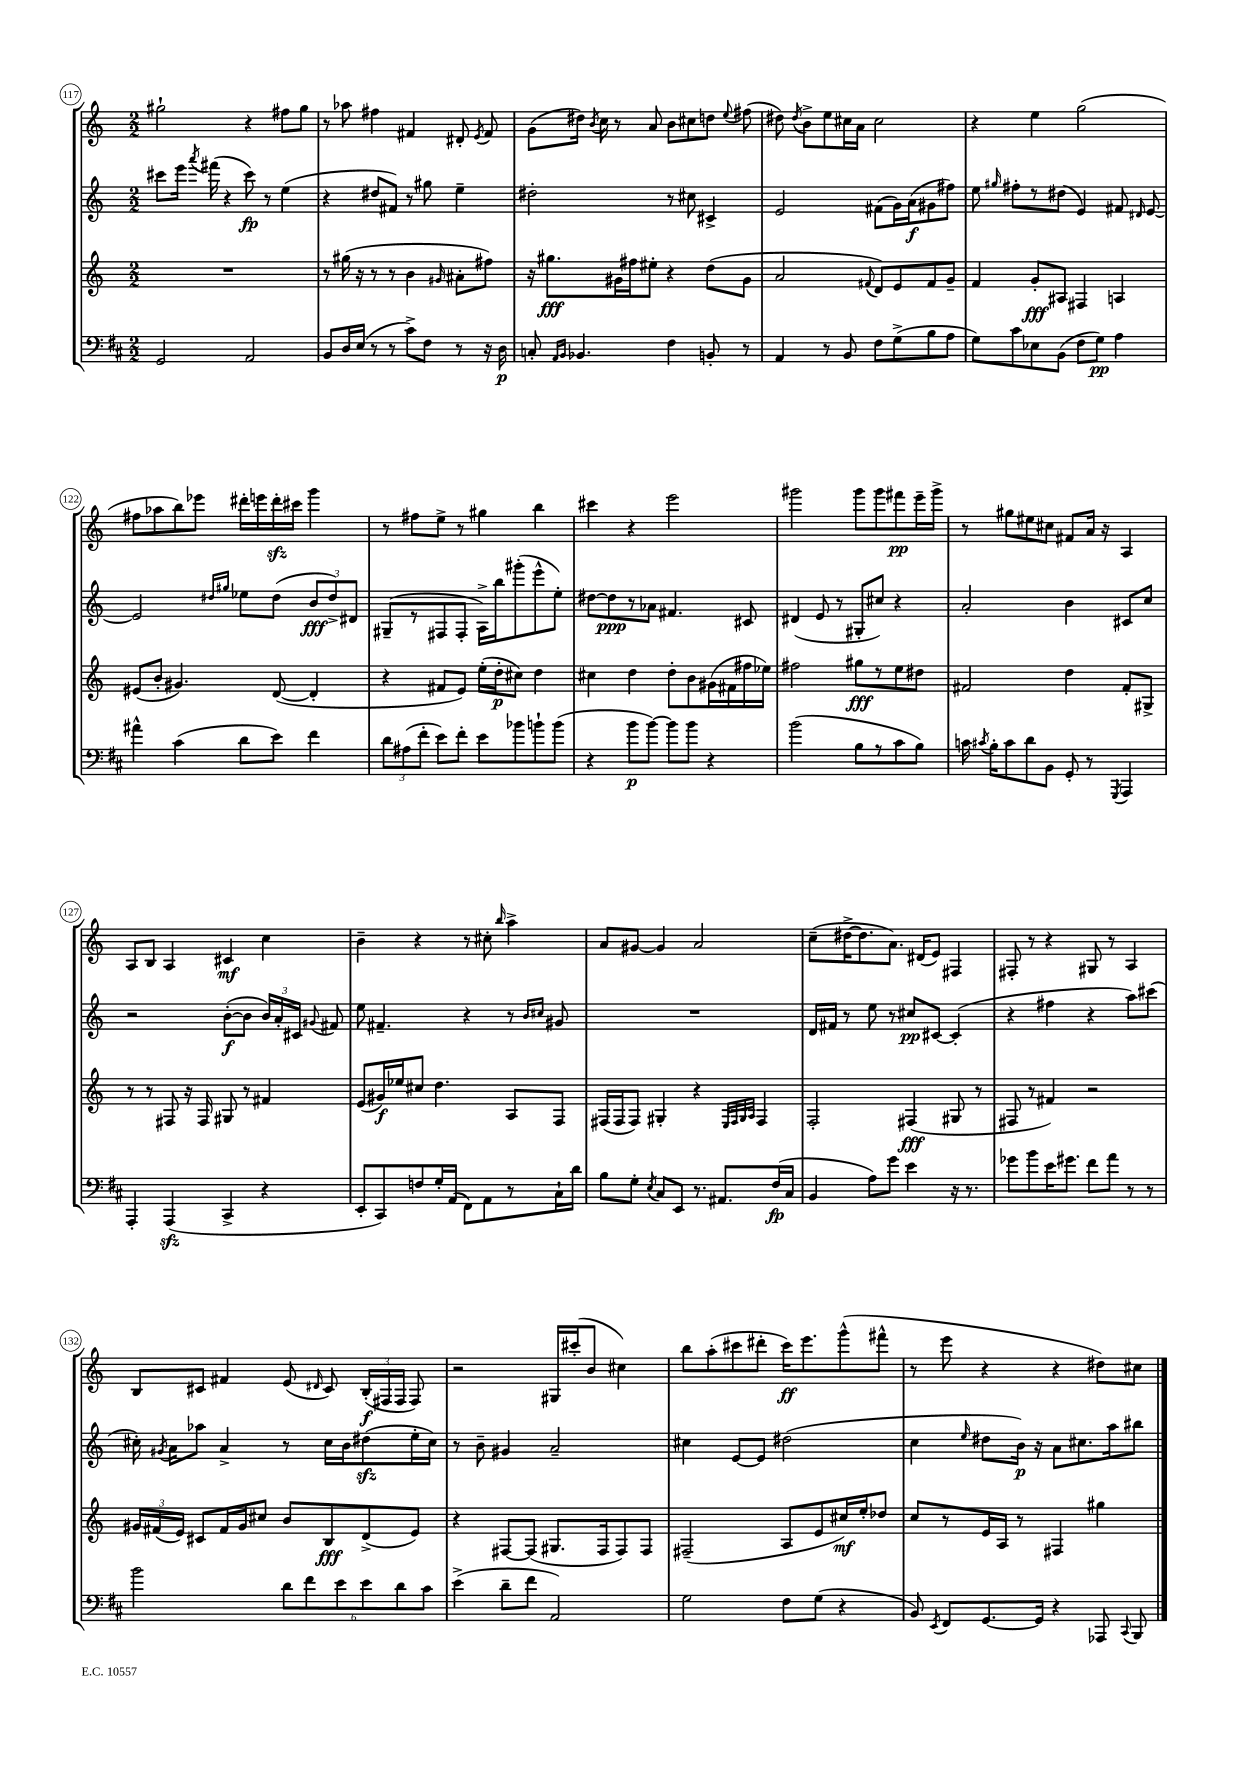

**kern	**kern	**kern	**kern
*staff4	*staff3	*staff2	*staff1
*clefF4	*clefG2	*clefG2	*clefG2
*k[f#c#]	*k[]	*k[]	*k[]
*M2/2	*M2/2	*M2/2	*M2/2
2GG	1r	8ccc#	2gg#`
.	.	16eee	.
.	.	8qaaa	.
.	.	(16fff#	.
.	.	4r	.
2AA	.	8ccc#)	4r
.	.	8r	.
.	.	(4ee	8ff#
.	.	.	8gg#
=	=	=	=
8BB	8r	4r	8r
16D	(16gg#	.	8aa-
(16E	16r	.	.
8r	8r	8dd#	4ff#
8r	8r	8f#)	.
8c#^)	4b	8r	4f#
8F#	.	8gg#	.
.	16qqg#	.	.
8r	8a#'	4ee~	8d#'
.	.	.	8qe
16r	8ff#)	.	8f#
16D	.	.	.
=	=	=	=
8C'	16r	2dd#'	(8g
.	8.gg#	.	.
16qqAA	.	.	.
16qqBB	.	.	.
4.BB-	.	.	16dd#)
.	.	.	8qb
.	.	.	16cc
.	16g#	.	8r
.	16ff#	.	.
.	8ee#'	.	8a
4F#	4r	8r	8b
.	.	8cc#	8cc#
8BB'	(8dd	4c#^	8dd
.	.	.	8qqee
8r	8g#	.	(8ff#
=	=	=	=
4AA	2a	2e	8dd#)
.	.	.	8qdd#
.	.	.	8b^
8r	.	.	8ee
8BB	.	.	16cc#
.	.	.	16a
.	8qqf#	.	.
8F#	8d)	(8f#	2cc#
(8G^	8e	16g)	.
.	.	(16a	.
8B	8f#	8g#	.
8A	8g~	8ff#)	.
=	=	=	=
8G)	4f	8ee	4r
.	.	16qqgg#	.
8c#	.	8ff#'	.
8E-	8g'	8r	4ee
(8BB	8A#	(8dd#	.
8F#	4F#	4e)	(2gg
8G)	.	.	.
4A	4A	8f#	.
.	.	16qqd#	.
.	.	[8e	.
=	=	=	=
4a#^^	(8e#	2e]	8ff#
.	8b'	.	8aa-
(4c#	4.g#)	.	8bb)
.	.	.	8eee-
.	.	16qqdd#	.
.	.	16qqgg#	.
8d	.	8ee-	16ddd#'
.	.	.	16eee
8e)	([8d	(8dd#	16ddd#'
.	.	.	16ccc#
4f#	4d']	12b	4ggg
.	.	12dd#^)	.
.	.	12d#	.
=	=	=	=
12d	4r	(8G#~	8r
(12A#	.	.	.
.	.	8r	8ff#
12f#'	.	.	.
8e)	8f#	8F#	8ee^
8f#'	8e)	8F#'	8r
8e	(16ee'	16A^)	4gg#
.	16dd'	16bb	.
8b-	8cc#)	(8ggg#'	.
8b`	4dd	8eee^^	4bb
(8b	.	8ee')	.
=	=	=	=
4r	4cc#	[8dd#	4ccc#
.	.	8dd#]	.
8b	4dd	8r	4r
[8b)	.	8a-	.
8b]	8dd'	4.f#	2eee
8b	8b	.	.
4r	(16g#	.	.
.	16f#	.	.
.	16ff#	8c#	.
.	16ee-)	.	.
=	=	=	=
(2b	2ff#	(4d#	2ggg#
.	.	8e	.
.	.	8r	.
8B	8gg#	8G#'	8ggg#
8r	8r	8cc#)	8ggg#
8c#	8ee	4r	8fff#
8B)	8dd#	.	16eee~
.	.	.	16ggg#^
=	=	=	=
16c	2f#	2a'	8r
8qc#	.	.	.
16B'	.	.	.
8c#	.	.	8gg#
8d	.	.	8ee#
8BB	.	.	8cc#
8GG'	4dd	4b	8f#
8r	.	.	16a
.	.	.	16r
8qGGG	.	.	.
4AAA	8f#'	8c#	4A
.	8G#^	8cc	.
=	=	=	=
4AAA'	8r	2r	8A
.	8r	.	8B
(4AAA	8F#	.	4A
.	16r	.	.
.	16F#	.	.
4CC#^	8G#	([8b'	4c#
.	8r	8b]	.
4r	4f#	24b)	4cc
.	.	24a'	.
.	.	24c#	.
.	.	8qqg#	.
.	.	8f#	.
=	=	=	=
8EE'	(8e	8ee	4b~
8CC#)	16g#)	4.f#~	.
.	16ee-	.	.
8F	8cc#	.	4r
16G'	4.dd	.	.
(16AA	.	.	.
8FF#)	.	4r	8r
8AA	.	.	8cc#'
.	.	.	16qqbb
8r	8A	8r	4aa^
.	.	16qqb	.
.	.	16qqcc#	.
16C#`	8F	8g#	.
16d	.	.	.
=	=	=	=
8B	(16F#	1r	8a
.	16F#	.	.
8G'	8F#)	.	[8g#
8qE	.	.	.
8C#	4G#'	.	4g#]
8EE	.	.	.
8.r	4r	.	2a
8.AA#	.	.	.
.	32qqE	.	.
.	32qqF#	.	.
.	32qqG#	.	.
.	32qqA	.	.
.	4F#	.	.
(16F#	.	.	.
16C#	.	.	.
=	=	=	=
4BB	2F'	16d	(8cc~
.	.	16f#	.
.	.	8r	[16dd#^
.	.	.	8.dd#]
8A)	.	8ee	.
8g	.	8r	8.a)
4e	(4F#	8cc#	.
.	.	.	(16d#
.	.	[8c#	8e)
16r	8G#	(4c#']	4F#
8.r	.	.	.
.	8r	.	.
=	=	=	=
8g-	8F#	4r	8F#'
8b	8r	.	8r
16e	4f#)	4ff#	4r
8.g#	.	.	.
8f#	2r	4r	8G#
8a	.	.	8r
8r	.	8aa)	4A
8r	.	(8ccc#	.
=	=	=	=
2b	24g#	16cc#')	8B
.	(24f#	.	.
.	.	8qg#	.
.	.	16a	.
.	24e)	.	.
.	8c#	8aa-	8c#
.	16f#	4a^	4f#
.	16g#	.	.
.	8cc#	.	.
12d	8b	8r	(8e
12f#	.	.	.
.	.	.	16qqd#
.	8B	16cc#	8c#)
12e	.	.	.
.	.	16b	.
12e	(8d^	(8dd#	(24B'
.	.	.	24F#
12d	.	.	24F#
.	8e)	16ee'	8F#)
12c#	.	.	.
.	.	16cc#)	.
=	=	=	=
(4e^	4r	8r	2r
.	.	8b~	.
8d~	[8F#	4g#	.
8f#	(8F#]	.	.
2AA)	8.G#	2a~	16G#
.	.	.	(16ccc#'
.	.	.	8b
.	16F#	.	.
.	8F#)	.	4cc#)
.	8F#	.	.
=	=	=	=
2G	(2F#~	4cc#	8bb
.	.	.	(8aa'
.	.	[8e	8ccc#
.	.	8e]	8ddd#'
8F#	8A	(2dd#	16ccc#)
.	.	.	8.eee
(8G	8e	.	.
4r	16cc#)	.	(8ggg^^
.	16ee'	.	.
.	8dd-	.	8fff#^^
=	=	=	=
8BB)	8cc	4cc	8r
8qEE	.	.	.
8FF#	8r	.	8eee
.	.	16qqee	.
[8.GG	16e	8dd#	4r
.	16A	.	.
.	8r	16b)	.
16GG]	.	16r	.
4r	4F#	8a	4r
.	.	8.cc#	.
8AAA-	4gg#	.	8dd#)
.	.	16aa	.
8qqCC#	.	.	.
8BBB	.	8bb#	8cc#
==	==	==	==
*-	*-	*-	*-
